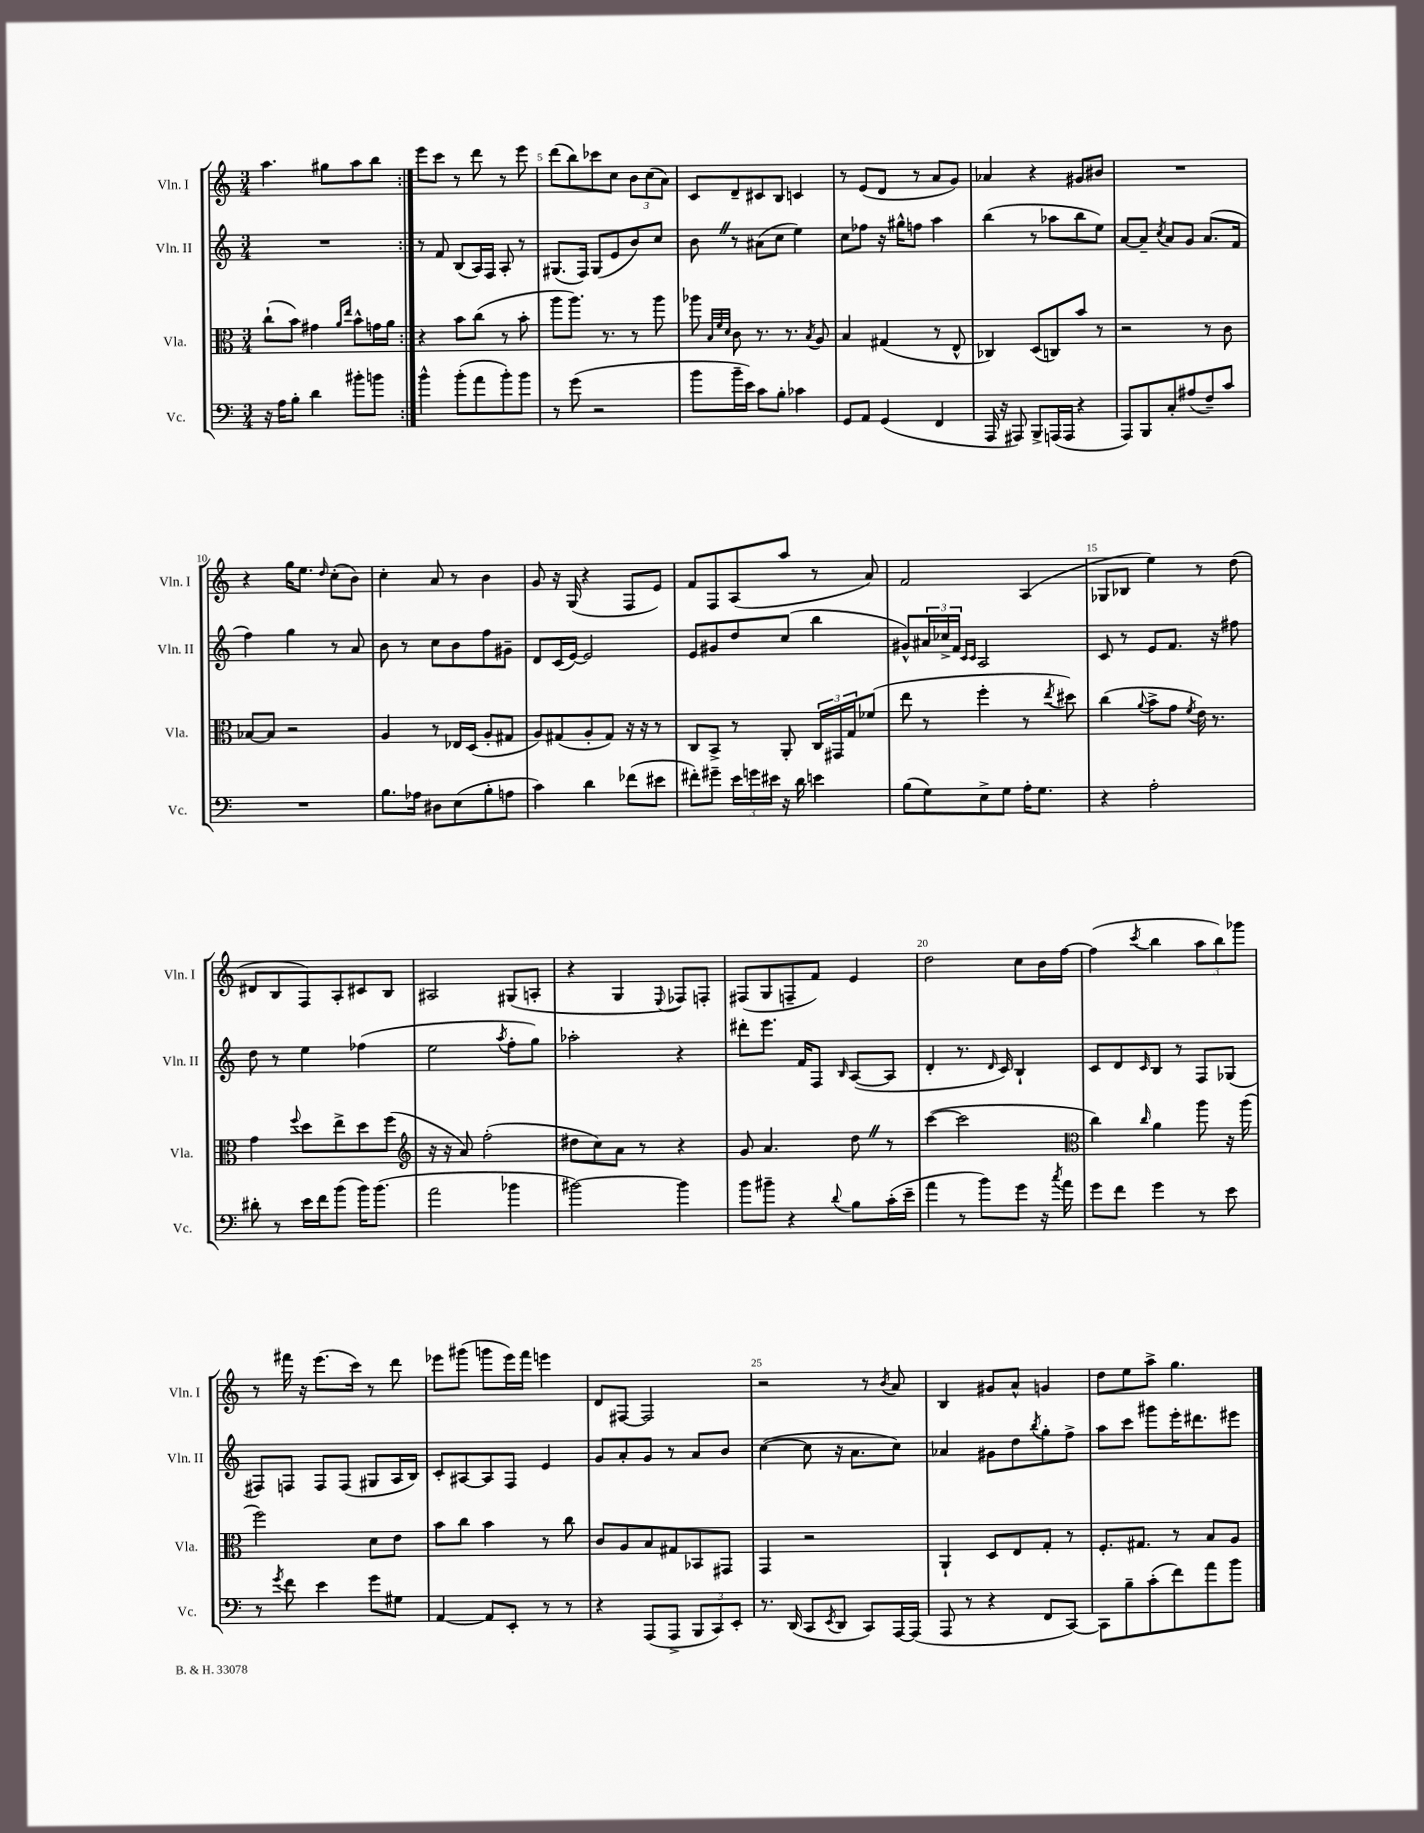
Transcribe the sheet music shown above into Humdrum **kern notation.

**kern	**kern	**kern	**kern
*staff4	*staff3	*staff2	*staff1
*clefF4	*clefC3	*clefG2	*clefG2
*k[]	*k[]	*k[]	*k[]
*M3/4	*M3/4	*M3/4	*M3/4
16r	(8cc`\L	2.r	4.aa\
16A\LK	.	.	.
8B'\J	8b\J)	.	.
4d\	4g#\	.	.
.	.	.	8gg#\L
.	16qqa/LL	.	.
.	16qqee/JJ	.	.
8b#'\L	8b^^\L	.	8aa\
8b\J	16g\L	.	8bb\J
.	16a\JJ	.	.
=:|!	=:|!	=:|!	=:|!
4b^^\	4r	8r	8eee\L
.	.	8f/	8ccc\J
(8b'\L	8b\L	(8B/L	8r
8a\	(8cc\J	16A/L)	8ddd\
.	.	16F/JJ	.
8b'\)	8r	8A'/	8r
8b\J	8b'\	8r	8eee\
=	=	=	=
8r	8aa\L	(8.G#/L	(8ddd\L
(8g\	8.aa\J)	.	8bb\)
.	.	16F/Jk)	.
2r	.	(8G#/L	8ccc-\
.	8.r	.	.
.	.	8e/	8cc\J
.	8r	8b/)	12b\L
.	.	.	(12cc\
.	8aa\	8cc/J	.
.	.	.	12a\J)
=	=	=	=
8b\L	8aa-\	8b\	8c/L
.	32qqB/LLL	.	.
.	32qqf/	.	.
.	32qqd/JJJ	.	.
16b~\L	8c\	8r	8d~/
16e\JJ)	.	.	.
8c\L	8.r	(8a#\L	8c#/
8B'\J	.	8cc\J	8B/J
.	8.r	.	.
4c-\	.	4ee\)	4c/
.	8qB/	.	.
.	8A/	.	.
=	=	=	=
8GG/L	4B/	8cc\L	8r
8AA/J	.	8ff-\J	(8e/L
(4GG/	(4G#/	16r	8d/J
.	.	16gg#^^\LK	.
.	.	8ff\J	8r
4FF/	8r	4aa\	8a/L
.	8E^^/	.	8g/J)
=	=	=	=
16AAA/	4C-/)	(4bb\	4a-/
16r	.	.	.
8AAA#/)	.	.	.
8BBB^/L	(8D/L	8r	4r
(16AAA/L	8C/)	8aa-\L	.
16AAA/JJ	.	.	.
4r	8b/J	8bb\	8g#/L
.	8r	8ee\J)	8b#/J
=	=	=	=
8AAA/L)	2r	[8a/L	2.r
8BBB/	.	8a~/]J	.
.	.	8qcc/	.
8C'/	.	8a/L	.
(8A#/	.	8g/J	.
8F~/)	8r	(8.a/L	.
8c/J	8c\	.	.
.	.	16f/Jk	.
=	=	=	=
2.r	[8B-/L	4ff\)	4r
.	8B-/]J	.	.
.	2r	4gg\	16gg\LK
.	.	.	8.ee\J
.	.	.	16qqdd/
.	.	8r	(8cc'\L
.	.	8a/	8b\J)
=	=	=	=
8.B\L	4A/	8b\	4cc'\
.	.	8r	.
16A-\Jk	.	.	.
8D#\L	8r	8cc\L	8a/
(8E\	16E-/LL	8b\	8r
.	(16D/JJ	.	.
8B'\	8A'/L	8ff\	4b\
8A\J	8G#/J	8g#~\J	.
=	=	=	=
4c\)	8A/L)	8d/L	8g/
.	(8G#/	(16c/L	16r
.	.	[16e/JJ)	(16G/
4d\	8A'/	2e/]	4r
.	8G#/J)	.	.
(8f-\L	16r	.	8F/L
.	16r	.	.
8e#\J	8r	.	8e/J)
=	=	=	=
8f#'\L)	8C/L	8e/L	8f/L
8g#~\J	8BB^/J	8g#/	8F/
24e\LL	8r	8dd/	(8A/
24g\	.	.	.
24e#\JJ	.	.	.
16r	8AA'/	(8cc/J	8aa/J
16d\	.	.	.
4e\	24C/LL	4bb\	8r
.	24GG#/	.	.
.	24G/J	.	.
.	(8f-/J	.	8a/)
=	=	=	=
(8B\L	8ee\	8g#^^/L)	2f/
8G\)	8r	24a#/L	.
.	.	24cc-^/	.
.	.	24f/JJ	.
.	.	16qqc/LL	.
.	.	16qqc/JJ	.
8E^\	4ff'\	2A/	.
8G\J	.	.	.
16A'\LK	8r	.	(4A/
8.G\J	.	.	.
.	8qee/	.	.
.	8dd#\)	.	.
=	=	=	=
4r	(4cc\	8c/	8G-/L
.	.	8r	8B-/J
.	8qqa/	.	.
2A'\	8b^\L	8e/L	4ee\)
.	8g\J	8.f/J	.
.	8qf/	.	.
.	16e\)	.	8r
.	8.r	16r	.
.	.	8ff#\	(8dd\
=	=	=	=
8d#'\	4g\	8dd\	8d#/L
8r	.	8r	8B/
.	8qqff/	.	.
16e\LL	8dd\L	4ee\	8F/)
16f\J	.	.	.
(8b\J	8ee^\	.	8A'/
16b\LK)	8dd\	(4ff-\	8c#/
(8.b\J	.	.	.
.	(8ff\J	.	8B/J
=	=	=	=
*	*clefG2	*	*
2a\	16r	2ee\	2A#/
.	16r	.	.
.	8a/)	.	.
.	(2ff'\	.	.
.	.	8qaa/	.
4b-\	.	8ff'\L	(8G#/L
.	.	8gg\J)	8A'/J
=	=	=	=
[2b#\)	8dd#\L	2aa-'\	4r
.	8cc\)	.	.
.	8a\J	.	4G/
.	8r	.	.
.	.	.	8qqE/
4b#\]	4r	4r	8F-/L)
.	.	.	8F'/J
=	=	=	=
8b\L	8g/	8ddd#'\L	(8F#/L
8b#~\J	4.a/	8.eee\J	8G/
4r	.	.	8F~/
.	.	16f/LK	.
.	.	8F/J	8f/J)
8qqd/	.	16qqB/	.
8B\L	8dd\	([8A/L	4e/
(16c'\L	8r	8A/]J	.
16e~\JJ	.	.	.
=	=	=	=
4a\	([4ccc\	4d'/	2dd\
8r	2ccc\]	8.r	.
8b\L)	.	.	.
.	.	16qqd/	.
.	.	16c/)	.
8g\J	.	4B`/	8cc\L
16r	.	.	16b\L
8qcc/	.	.	.
16a\	.	.	[16ff\JJ
=	=	=	=
*	*clefC3	*	*
8g\L	4cc\)	8c/L	(4ff\]
8f\J	.	8d/	.
.	16qqcc/	16qqc/	8qccc/
4g\	4a\	8B/J	4bb\
.	.	8r	.
8r	8aa\	8F/L	12aa\L
.	.	.	12bb\)
8e\	16r	(8G-/J	.
.	.	.	12ggg-\J
.	(16aa\	.	.
=	=	=	=
8r	2ff\)	8F#/L)	8r
8qg/	.	.	.
8f\	.	8F/J	16fff#\
.	.	.	16r
4e\	.	8F/L	(8.eee\L
.	.	(8F/J	.
.	.	.	16ccc\Jk)
8g\L	8d\L	8G#/L	8r
8G#\J	8e\J	16A/L	8ddd\
.	.	16B/JJ)	.
=	=	=	=
[4AA/	8b\L	8c'/L	8eee-\L
.	8cc\J	[8A#/	(8ggg#\J
8AA/]L	4b\	8A#/]	8ggg\L
8EE'/J	.	8F/J	16eee-\L)
.	.	.	16fff\JJ
8r	8r	4e/	4eee\
8r	8cc\	.	.
=	=	=	=
4r	8c/L	8g/L	8d/L
.	8A/	8a'/	[8F#/J
(8AAA/L	8B/	8g/J	2F#/]
8AAA^/J	8G#/	8r	.
12BBB/L	8BB-/	8a/L	.
12CC/)	.	.	.
.	8GG#/J	8b/J	.
12EE'/J	.	.	.
=	=	=	=
8.r	4GG/	([4cc\	2r
(16DD/	.	.	.
8CC/L	2r	8cc\]	.
8qEE/	.	.	.
8DD/J	.	16r	.
.	.	8.a\L	.
8CC/L)	.	.	8r
.	.	.	8qb/
[16AAA/L	.	8cc\J)	8a/
(16AAA/]JJ	.	.	.
=	=	=	=
8AAA/	4AA`/	4a-/	4B/
8r	.	.	.
4r	8D/L	8g#\L	8g#/L
.	8E/	8dd\	8a^^/J
.	.	8qbb/	.
8FF/L	8G'/J	8gg'\	4g/
[8CC/J)	8r	8ff^\J	.
=	=	=	=
8CC\]L	8.F'/L	8aa\L	8dd\L
8B~\	.	8ccc\J	8ee\
.	8.G#/J	.	.
(8c'\	.	8ggg#\L	8aa^\J
8f\)	8r	16eee'\K	4.gg\
.	.	8.ddd#\	.
8a\	8B/L	.	.
8b\J	8A/J	8eee#\J	.
==	==	==	==
*-	*-	*-	*-
